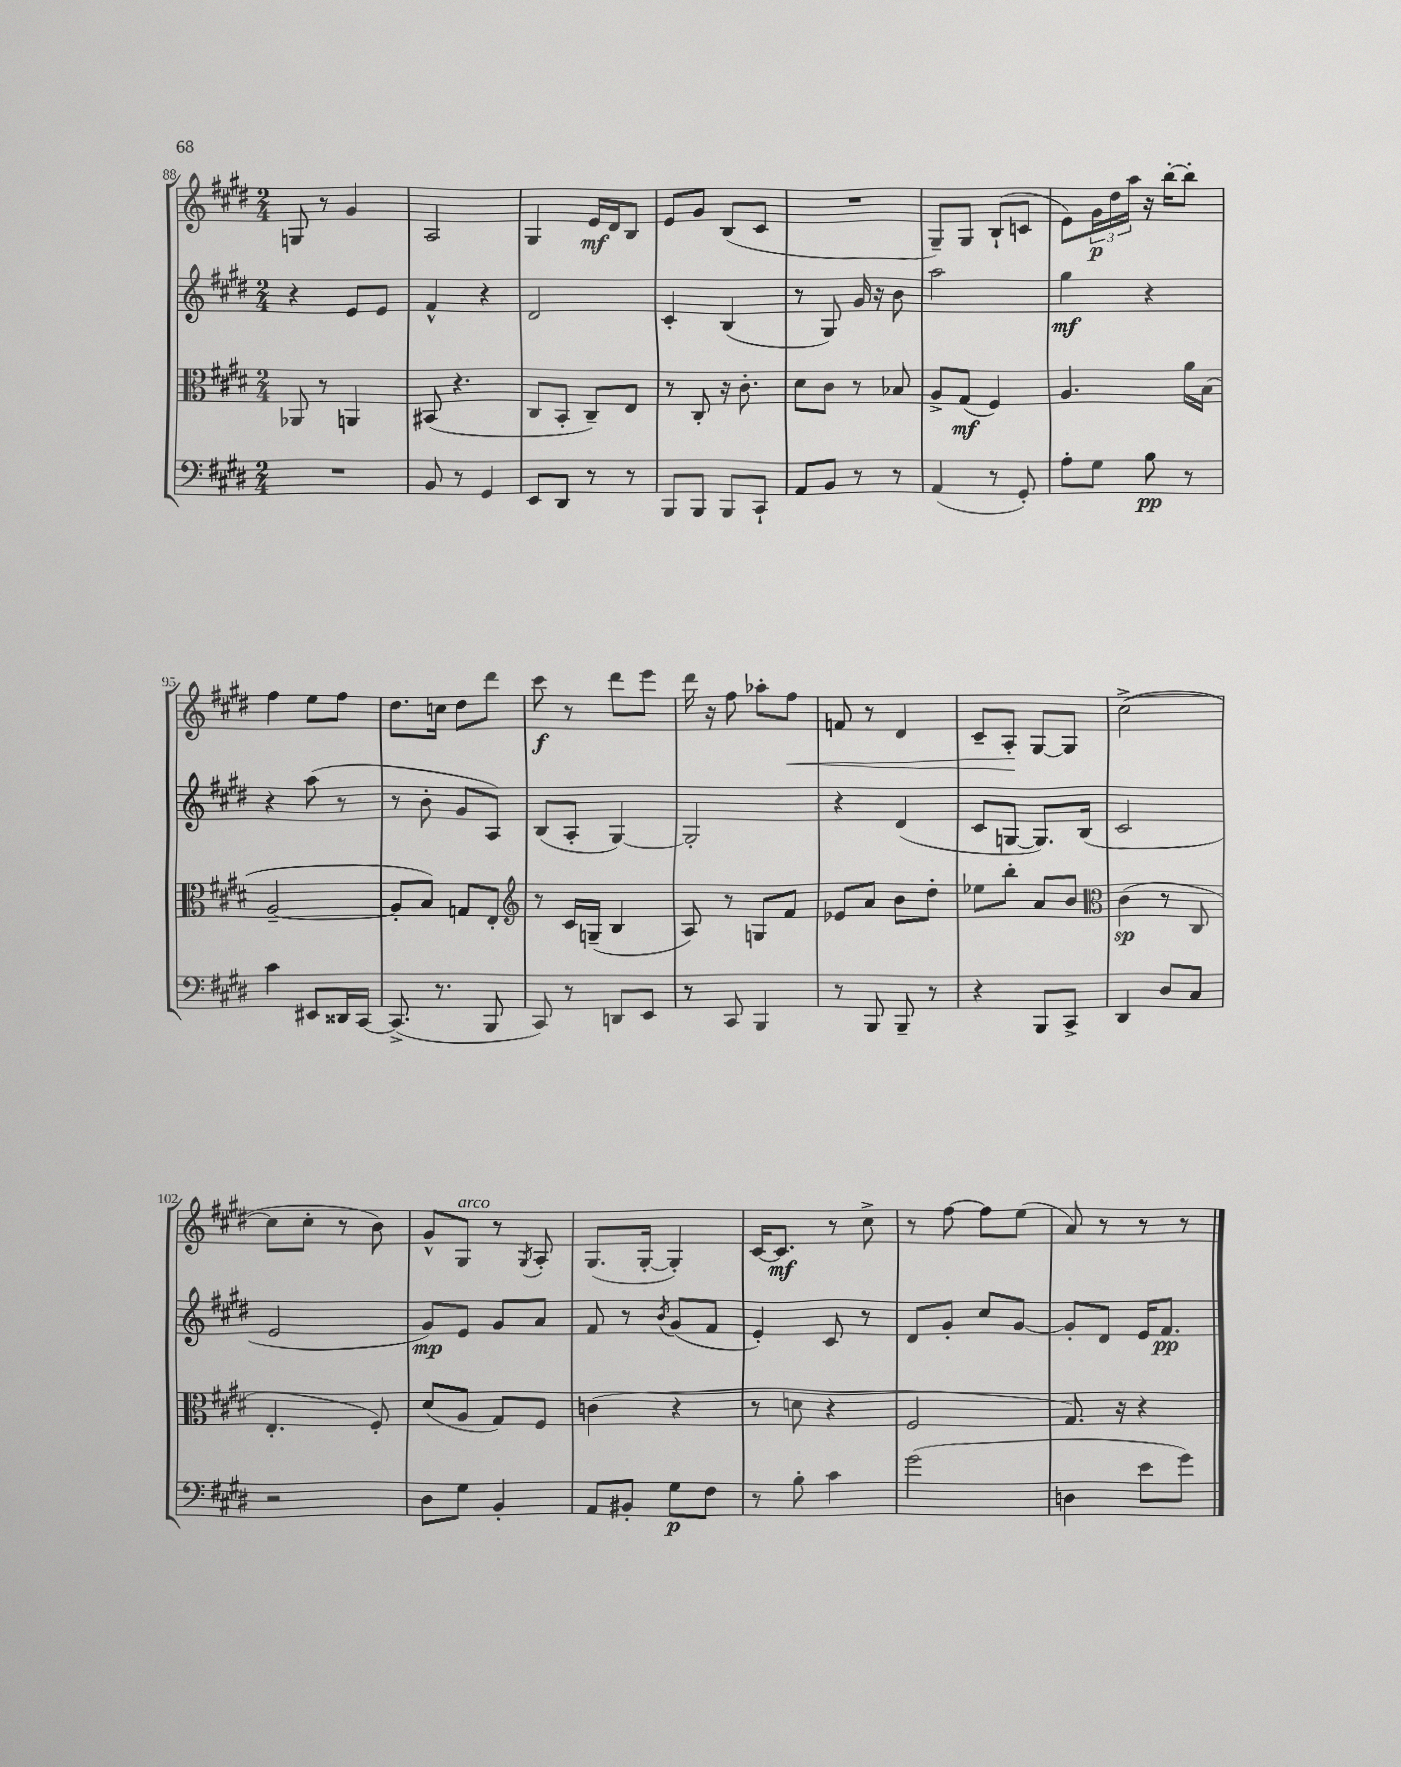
<<
\new StaffGroup <<
\new Staff = "s0" {
    \clef treble \key e \major \numericTimeSignature \time 2/4
    g8 r8 gis'4 |
    a2 |
    gis4 e'16\mf dis'16 b8 |
    e'8 gis'8 b8( cis'8 |
    R2 |
    gis8--) gis8 b8-!( c'8 |
    e'8) \tuplet 3/2 { gis'16\p dis''16 a''16 } r16 b''16~-. b''8-. |
    fis''4 e''8 fis''8 |
    dis''8. c''16 dis''8 dis'''8 |
    cis'''8\f r8 dis'''8 e'''8 |
    dis'''16 r16 fis''8 aes''8-. fis''8\< |
    f'8 r8 dis'4 |
    cis'8-- a8-.\! gis8~ gis8 |
    cis''2~->( |
    cis''8 cis''8-. r8 b'8) |
    gis'8-^ gis8^\markup { \italic "arco" } r8 \acciaccatura { gis8 } a8-. |
    gis8.( gis16~-. gis4-.) |
    cis'16~ cis'8.\mf r8 cis''8-> |
    r8 fis''8~ fis''8 e''8( |
    a'8) r8 r8 r8 \bar "|." |
}
\new Staff = "s1" {
    \clef treble \key e \major \numericTimeSignature \time 2/4
    r4 e'8 e'8 |
    fis'4-^ r4 |
    dis'2 |
    cis'4-. b4( |
    r8 gis8) gis'16 r16 b'8 |
    a''2 |
    gis''4\mf r4 |
    r4 a''8( r8 |
    r8 b'8-. gis'8 a8) |
    b8( a8-. gis4~) |
    gis2-. |
    r4 dis'4( |
    cis'8 g8~ g8.) b16( |
    cis'2 |
    e'2 |
    gis'8\mp) e'8 gis'8 a'8 |
    fis'8 r8 \acciaccatura { b'8 } gis'8( fis'8 |
    e'4-.) cis'8 r8 |
    dis'8 gis'8-. cis''8 gis'8~ |
    gis'8-. dis'8 e'16 fis'8.\pp \bar "|." |
}
\new Staff = "s2" {
    \clef alto \key e \major \numericTimeSignature \time 2/4
    aes,8 r8 a,4 |
    bis,8( r4. |
    cis8 b,8-. cis8--) e8 |
    r8 cis8-. r16 cis'8.-. |
    dis'8 cis'8 r8 bes8 |
    a8-> gis8\mf( fis4) |
    a4. a'16 b16( |
    a2~-- |
    a8-. b8) g8 e8-. |
    \clef treble r8 cis'16 g16--( b4 |
    a8) r8 g8 fis'8 |
    ees'8 a'8 b'8 dis''8-. |
    ees''8 b''8-. a'8 b'8 |
    \clef alto cis'4\sp( r8 cis8 |
    e4.-. fis8-.) |
    dis'8( a8 gis8) fis8 |
    c'4( r4 |
    r8 d'8 r4 |
    fis2 |
    gis8.) r16 r4 \bar "|." |
}
\new Staff = "s3" {
    \clef bass \key e \major \numericTimeSignature \time 2/4
    R2 |
    b,8 r8 gis,4 |
    e,8 dis,8 r8 r8 |
    b,,8 b,,8 b,,8 cis,8-! |
    a,8 b,8 r8 r8 |
    a,4( r8 gis,8-.) |
    a8-. gis8 b8\pp r8 |
    cis'4 eis,8 disis,16 cis,16~ |
    cis,8.->( r8. b,,8 |
    cis,8) r8 d,8 e,8 |
    r8 cis,8 b,,4 |
    r8 b,,8 b,,8-- r8 |
    r4 b,,8 cis,8-> |
    dis,4 dis8 cis8 |
    r2 |
    dis8 gis8 b,4-. |
    a,8 bis,8-. gis8\p fis8 |
    r8 b8-. cis'4 |
    gis'2( |
    d4 e'8 gis'8) \bar "|." |
}
>>
>>
\layout { \context { \Score currentBarNumber = #88 } }
